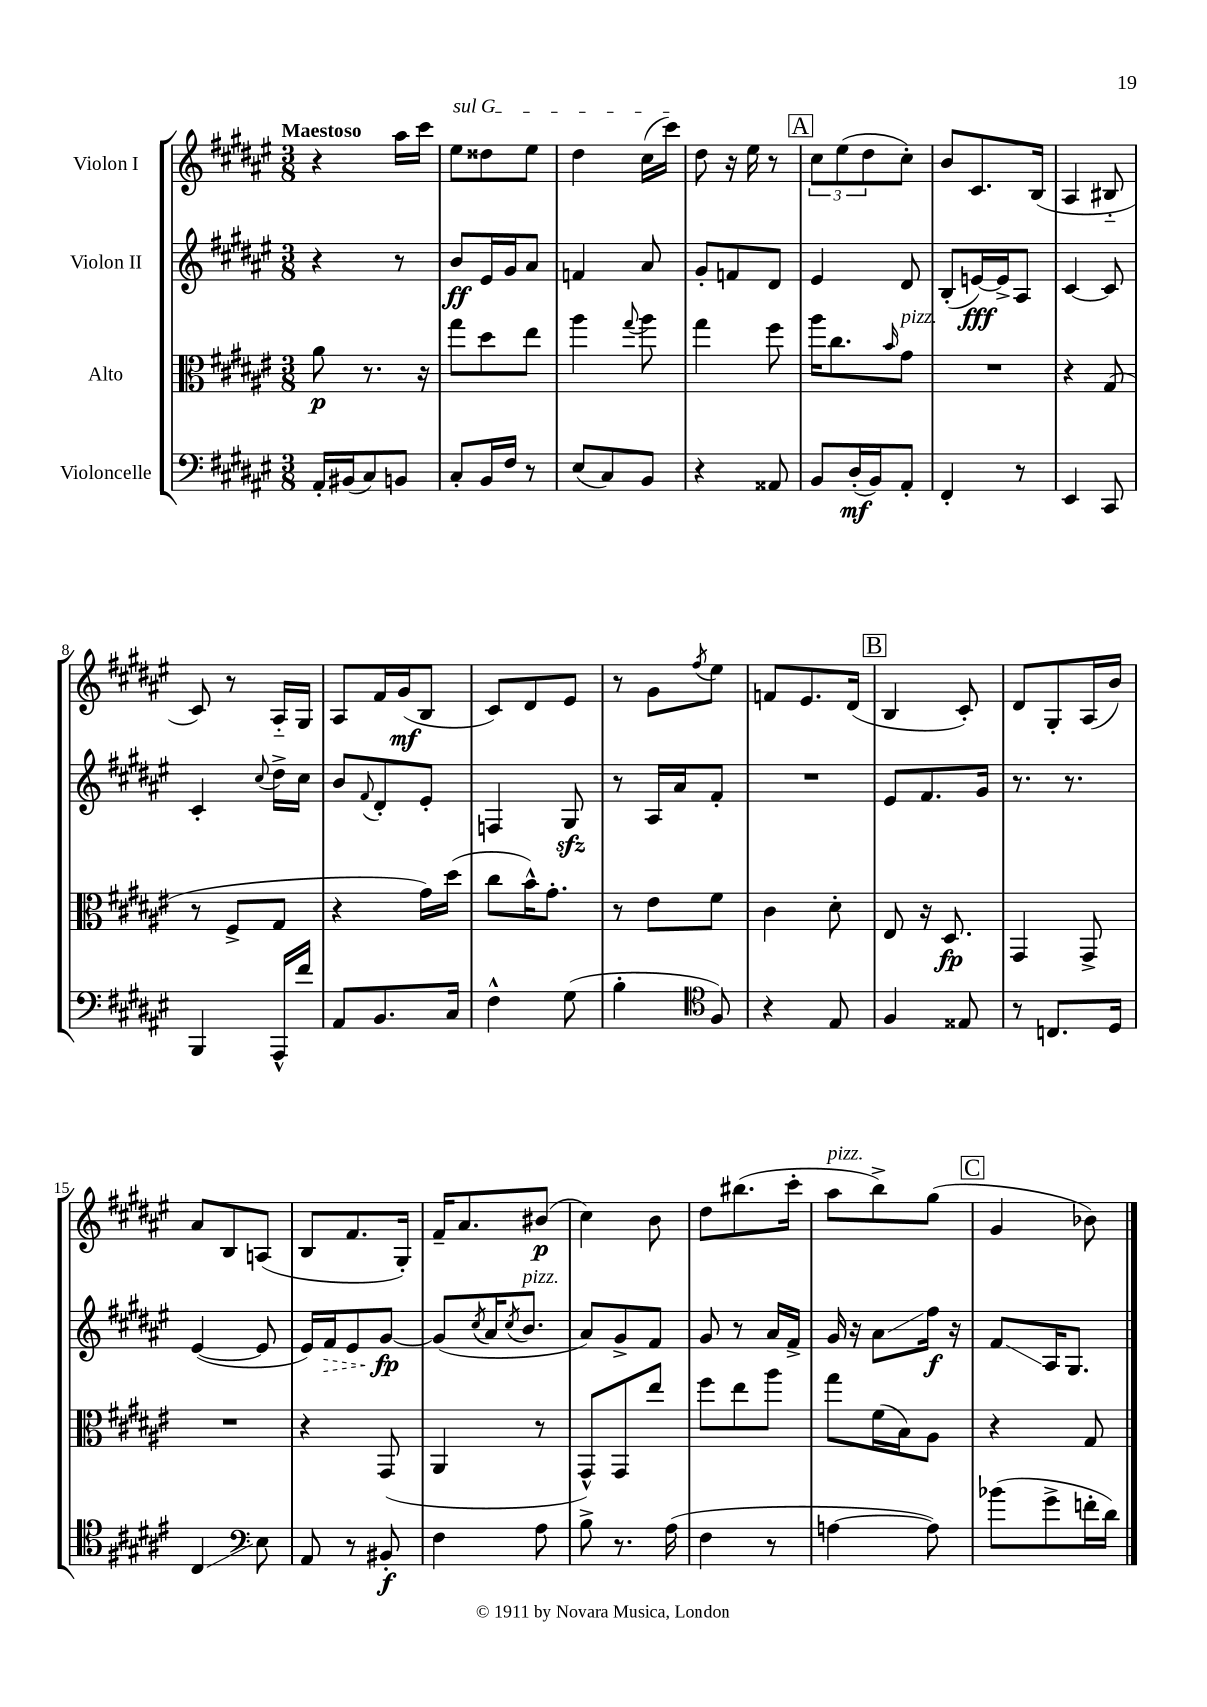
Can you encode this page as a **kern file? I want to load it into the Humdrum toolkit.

**kern	**kern	**kern	**kern
*staff4	*staff3	*staff2	*staff1
*clefF4	*clefC3	*clefG2	*clefG2
*k[f#c#g#d#a#e#]	*k[f#c#g#d#a#e#]	*k[f#c#g#d#a#e#]	*k[f#c#g#d#a#e#]
*M3/8	*M3/8	*M3/8	*M3/8
16AA#'/LL	8a#\	4r	4r
(16BB#/J	.	.	.
8C#/)	8.r	.	.
8BB/J	.	8r	16aa#\LL
.	16r	.	16ccc#\JJ
=	=	=	=
8C#'/L	8gg#\L	8b/L	8ee#\L
16BB/L	8dd#\	16e#/L	8dd##\
16F#/JJ	.	16g#/J	.
8r	8ee#\J	8a#/J	8ee#\J
=	=	=	=
(8E#/L	4aa#\	4f/	4dd#\
8C#/)	.	.	.
.	8qqgg#/	.	.
8BB/J	8aa#\	8a#/	(16cc#\LL
.	.	.	16ccc#\JJ)
=	=	=	=
4r	4gg#\	8g#'/L	8dd#\
.	.	8f/	16r
.	.	.	16ee#\
8AA##/	8ff#\	8d#/J	8r
=	=	=	=
8BB/L	16aa#\LK	4e#/	12cc#\L
.	8.cc#\	.	.
.	.	.	(12ee#\
(16D#'/L	.	.	.
.	.	.	12dd#\
16BB/J)	.	.	.
.	16qqb/	.	.
8AA#'/J	8g#\J	8d#/	8cc#'\J)
=	=	=	=
4FF#'/	4.r	(8B'/L	8b/L
.	.	[16e/L)	8.c#/
.	.	16e^/]J	.
8r	.	8A#/J	.
.	.	.	(16B/Jk
=	=	=	=
4EE#/	4r	[4c#/	4A#/
8CC#/	(8G#/	8c#/]	8B#'~/
=	=	=	=
4BBB/	8r	4c#'/	8c#/)
.	8F#^/L	.	8r
.	.	8qqcc#/	.
16AAA#^^/LL	8G#/J	16dd#^\LL	16A#'~/LL
16f#/JJ	.	16cc#\JJ	16G#/JJ
=	=	=	=
8AA#/L	4r	8b/L	8A#/L
.	.	8qqf#/	.
8.BB/	.	8d#'/	16f#/L
.	.	.	(16g#/J
.	16g#\LL)	8e#'/J	8B/J
16C#/Jk	(16dd#\JJ	.	.
=	=	=	=
4F#^^\	8cc#\L	4F/	8c#/L)
.	16b^^\K)	.	8d#/
.	8.g#'\J	.	.
(8G#\	.	8G#/	8e#/J
=	=	=	=
4B'\	8r	8r	8r
.	8e#\L	16A#/LL	8g#\L
.	.	16a#/J	.
*clefC4	*	*	*
.	.	.	8qff#/
8F#/)	8f#\J	8f#'/J	8ee#\J
=	=	=	=
4r	4c#\	4.r	8f/L
.	.	.	8.e#/
8E#/	8d#'\	.	.
.	.	.	(16d#/Jk
=	=	=	=
4F#/	8E#/	8e#/L	4B/
.	16r	8.f#/	.
.	8.D#/	.	.
8E##/	.	.	8c#'/)
.	.	16g#/Jk	.
=	=	=	=
8r	4GG#/	8.r	8d#/L
8.C/L	.	.	8G#'/
.	.	8.r	.
.	8GG#^/	.	(16A#/L
16D#/Jk	.	.	16b/JJ)
=	=	=	=
4C#/	4.r	([4e#/	8a#/L
.	.	.	8B/
*clefF4	*	*	*
8E#\	.	8e#/]	(8A/J
=	=	=	=
8AA#/	4r	16e#/LL)	8B/L
.	.	16f#/J	.
8r	.	8e#/	8.f#/
8BB#'/	(8GG#/	[8g#/J	.
.	.	.	16G#'/Jk)
=	=	=	=
4F#\	4AA#/	(8g#/]L	16f#~/LK
.	.	.	8.a#/
.	.	8qcc#/	.
.	.	16a#/K	.
.	.	8qcc#/	.
.	.	8.b/J	.
8A#\	8r	.	(8b#/J
=	=	=	=
8B^\	8GG#^^/L)	8a#/L)	4cc#\)
8.r	8GG#/	8g#^/	.
.	8ee#/J	8f#/J	8b\
(16A#\	.	.	.
=	=	=	=
4F#\	8ff#\L	8g#/	8dd#\L
.	8ee#\	8r	(8.bb#\
8r	8aa#\J	16a#/LL	.
.	.	16f#^/JJ	16ccc#'\Jk
=	=	=	=
[4A\	8gg#\L	16g#/	8aa#\L
.	.	16r	.
.	(16f#\L	8a#\L	8bb^\)
.	16B\J)	.	.
8A\])	8A#\J	16ff#\Jk	(8gg#\J
.	.	16r	.
=	=	=	=
(8b-\L	4r	8f#/L	4g#/
8g#^\	.	16A#/K	.
.	.	8.G#/J	.
16f'\L	8G#/	.	8b-\)
16d#\JJ)	.	.	.
==	==	==	==
*-	*-	*-	*-
